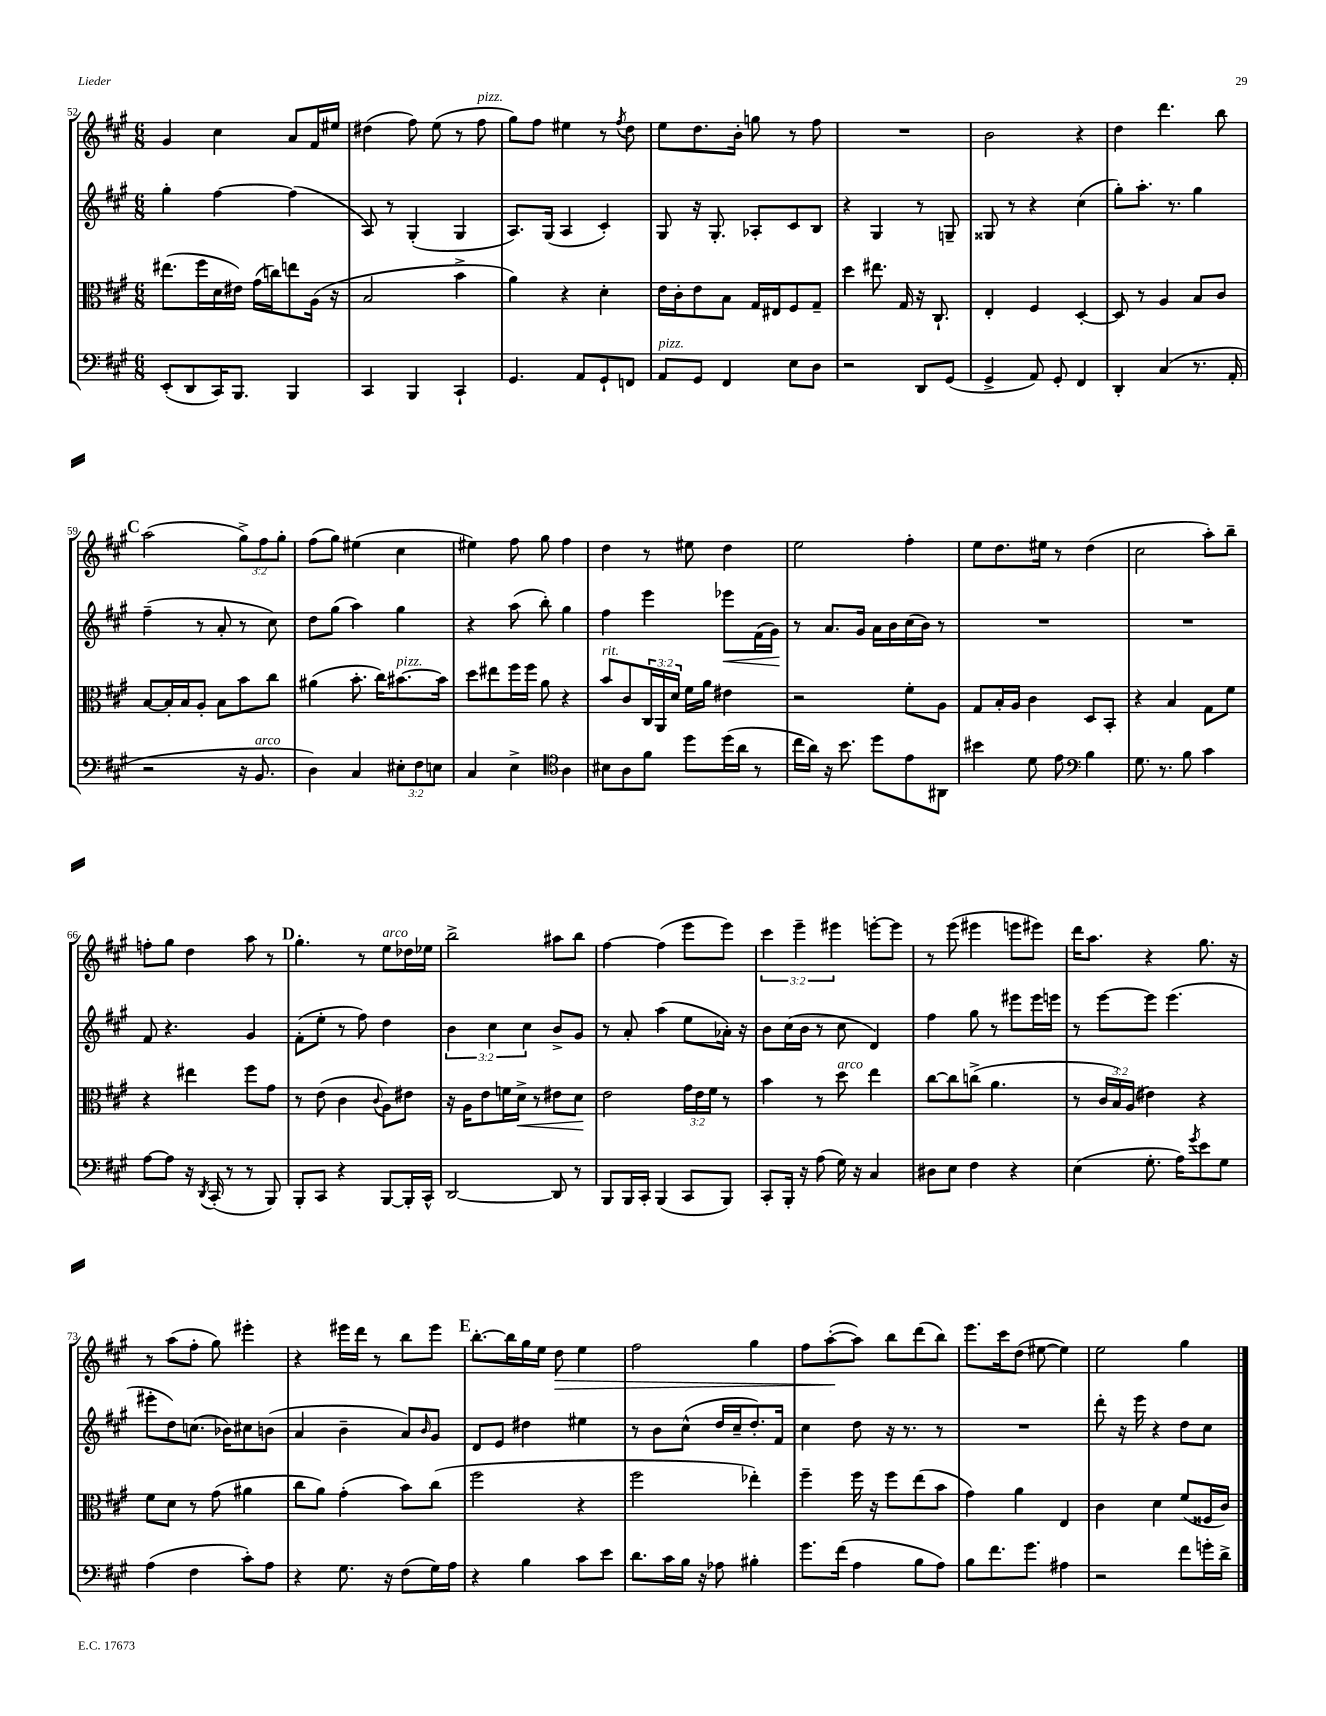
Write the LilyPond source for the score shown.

<<
\new StaffGroup <<
\new Staff = "s0" {
    \clef treble \key a \major \numericTimeSignature \time 6/8 \override Staff.TupletNumber.text = #tuplet-number::calc-fraction-text
    gis'4 cis''4 a'8 fis'16 eis''16 |
    dis''4( fis''8) e''8( r8 fis''8^\markup { \italic "pizz." } |
    gis''8) fis''8 eis''4 r8 \acciaccatura { fis''8 } d''8 |
    e''8 d''8. b'16-. g''8 r8 fis''8 |
    R2. |
    b'2 r4 |
    d''4 d'''4. b''8 |
    \mark \markup { \bold "C" } a''2( \tuplet 3/2 { gis''8->) fis''8 gis''8-. } |
    fis''8( gis''8) eis''4( cis''4 |
    eis''4) fis''8 gis''8 fis''4 |
    d''4 r8 eis''8 d''4 |
    e''2 fis''4-. |
    e''8 d''8. eis''16 r8 d''4( |
    cis''2 a''8-.) b''8-- |
    f''8-. gis''8 d''4 a''8 r8 |
    \mark \markup { \bold "D" } gis''4.-. r8 e''8^\markup { \italic "arco" } des''16 ees''16 |
    b''2-> ais''8 b''8 |
    fis''4~ fis''4( e'''8 e'''8) |
    \tuplet 3/2 { cis'''4 e'''4-- eis'''4 } e'''8~-. e'''8 |
    r8 e'''8( eis'''4 e'''8 eis'''8) |
    d'''16 a''8. r4 gis''8. r16 |
    r8 a''8( fis''8-. gis''8) eis'''4-. |
    r4 eis'''16 d'''16 r8 b''8 eis'''8 |
    \mark \markup { \bold "E" } b''8.~-. b''16 gis''16 e''16 d''8\> e''4 |
    fis''2 gis''4 |
    fis''8 a''8~-.\!( a''8) b''8 d'''8( b''8) |
    e'''8. cis'''16 d''8( eis''8~ eis''4) |
    e''2 gis''4 \bar "|." |
}
\new Staff = "s1" {
    \clef treble \key a \major \numericTimeSignature \time 6/8 \override Staff.TupletNumber.text = #tuplet-number::calc-fraction-text
    gis''4-. fis''4~ fis''4( |
    a8) r8 gis4-.( gis4 |
    a8.) gis16( a4 cis'4-.) |
    gis8 r16 gis8.-. aes8-. cis'8 b8 |
    r4 gis4 r8 g8-- |
    gisis8 r8 r4 cis''4( |
    gis''8-.) a''8.-. r8. gis''4 |
    \mark \markup { \bold "C" } fis''4--( r8 a'8-. r8 cis''8) |
    d''8 gis''8( a''4) gis''4 |
    r4 a''8( b''8-.) gis''4 |
    fis''4 e'''4 ees'''8\< fis'16( gis'16\!) |
    r8 a'8. gis'16 a'16 b'16 cis''16( b'16) r8 |
    R2. |
    R2. |
    fis'8 r4. gis'4 |
    \mark \markup { \bold "D" } fis'8-.( e''8-. r8 fis''8) d''4 |
    \tuplet 3/2 { b'4 cis''4 cis''4 } b'8-> gis'8 |
    r8 a'8-. a''4( e''8 aes'16-.) r16 |
    b'8 cis''16( b'16 r8 cis''8 d'4) |
    fis''4 gis''8 r8 eis'''8 eis'''16 e'''16 |
    r8 e'''8~ e'''8 e'''4.( |
    eis'''8-. d''8) c''8.( bes'16) cis''8 b'8( |
    a'4 b'4-- a'8) \grace { b'16 } gis'8 |
    \mark \markup { \bold "E" } d'8 e'8 dis''4 eis''4 |
    r8 b'8 cis''8-^( d''16 cis''16-- d''8.-.) fis'16 |
    cis''4 d''8 r16 r8. r8 |
    R2. |
    d'''8-. r16 e'''16 r4 d''8 cis''8 \bar "|." |
}
\new Staff = "s2" {
    \clef alto \key a \major \numericTimeSignature \time 6/8 \override Staff.TupletNumber.text = #tuplet-number::calc-fraction-text
    eis''8.( fis''16 d'16 eis'16) gis'16( c''16) e''8 a16( r16 |
    b2 b'4-> |
    a'4) r4 d'4-. |
    e'16 cis'16-. e'8 b8 gis16 eis16 fis8 gis8-- |
    d''4 eis''8. gis16 r16 cis8.-! |
    e4-. fis4 d4~-. |
    d8 r8 a4 b8 cis'8 |
    \mark \markup { \bold "C" } b8~ b16-. b16 a8-. b8 b'8 cis''8 |
    ais'4( b'8.-. cis''16) bis'8.~^\markup { \italic "pizz." } bis'16 |
    d''8 eis''8 fis''16 fis''16 a'8 r4 |
    b'8^\markup { \italic "rit." } cis'8 \tuplet 3/2 { cis16 a,16 d'16 } fis'16 a'16 eis'4 |
    r2 fis'8-. a8 |
    gis8 b16-. a16 cis'4 d8 b,8-. |
    r4 b4 gis8 fis'8 |
    r4 eis''4 fis''8 gis'8 |
    \mark \markup { \bold "D" } r8 e'8( cis'4 \appoggiatura { cis'8 } a8) eis'8 |
    r16 a16 e'8 f'16 d'16->\< r8 eis'8 d'8\! |
    e'2 \tuplet 3/2 { gis'16 e'16 fis'16 } r8 |
    b'4 r8 d''8^\markup { \italic "arco" } e''4 |
    cis''8~ cis''8 c''8->( a'4. |
    r8 \tuplet 3/2 { cis'16 b16) a16( } eis'4) r4 |
    fis'8 d'8 r8 gis'8( ais'4 |
    cis''8 a'8) gis'4-.( b'8) cis''8( |
    \mark \markup { \bold "E" } fis''2 r4 |
    fis''2 ees''4-.) |
    fis''4-- fis''16 r16 fis''8 e''8( b'8 |
    gis'4) a'4 e4 |
    cis'4 d'4 fis'8( fisis16 cis'16) \bar "|." |
}
\new Staff = "s3" {
    \clef bass \key a \major \numericTimeSignature \time 6/8 \override Staff.TupletNumber.text = #tuplet-number::calc-fraction-text
    e,8-.( d,8 cis,16) b,,8. b,,4 |
    cis,4 b,,4 cis,4-! |
    gis,4. a,8 gis,8-! f,8 |
    a,8^\markup { \italic "pizz." } gis,8 fis,4 e8 d8 |
    r2 d,8 gis,8( |
    gis,4-> a,8) gis,8-. fis,4 |
    d,4-. cis4( r8. a,16-. |
    \mark \markup { \bold "C" } r2 r16 b,8.^\markup { \italic "arco" } |
    d4) cis4 \tuplet 3/2 { eis8-. fis8 e8 } |
    cis4 e4-> \clef tenor a4 |
    bis8 a8 fis'8 d''8 d''16( a'16 r8 |
    cis''16 a'16) r16 b'8. d''8 e'8 ais,8 |
    bis'4 d'8 e'8 \clef bass b4 |
    gis8. r8. b8 cis'4 |
    a8~ a8 r16 \acciaccatura { d,8 } cis,16-.( r8 r8 b,,8) |
    \mark \markup { \bold "D" } b,,8-. cis,8 r4 b,,8~ b,,16-. cis,16-^ |
    d,2~ d,8 r8 |
    b,,8 b,,16 cis,16-. b,,4( cis,8 b,,8) |
    cis,8-. b,,16-. r16 a8( gis16) r16 cis4 |
    dis8 e8 fis4 r4 |
    e4( gis8.-. a16) \acciaccatura { gis'8 } e'8 gis8 |
    a4( fis4 cis'8-.) a8 |
    r4 gis8. r16 fis8( gis16) a16 |
    \mark \markup { \bold "E" } r4 b4 cis'8 e'8 |
    d'8. cis'16 b16 r16 aes8 bis4-. |
    gis'8. fis'16( a4 b8 a8) |
    b8 fis'8. gis'8. ais4 |
    r2 fis'8 g'16-. d'16-> \bar "|." |
}
>>
>>
\layout { \context { \Score currentBarNumber = #52 } }
